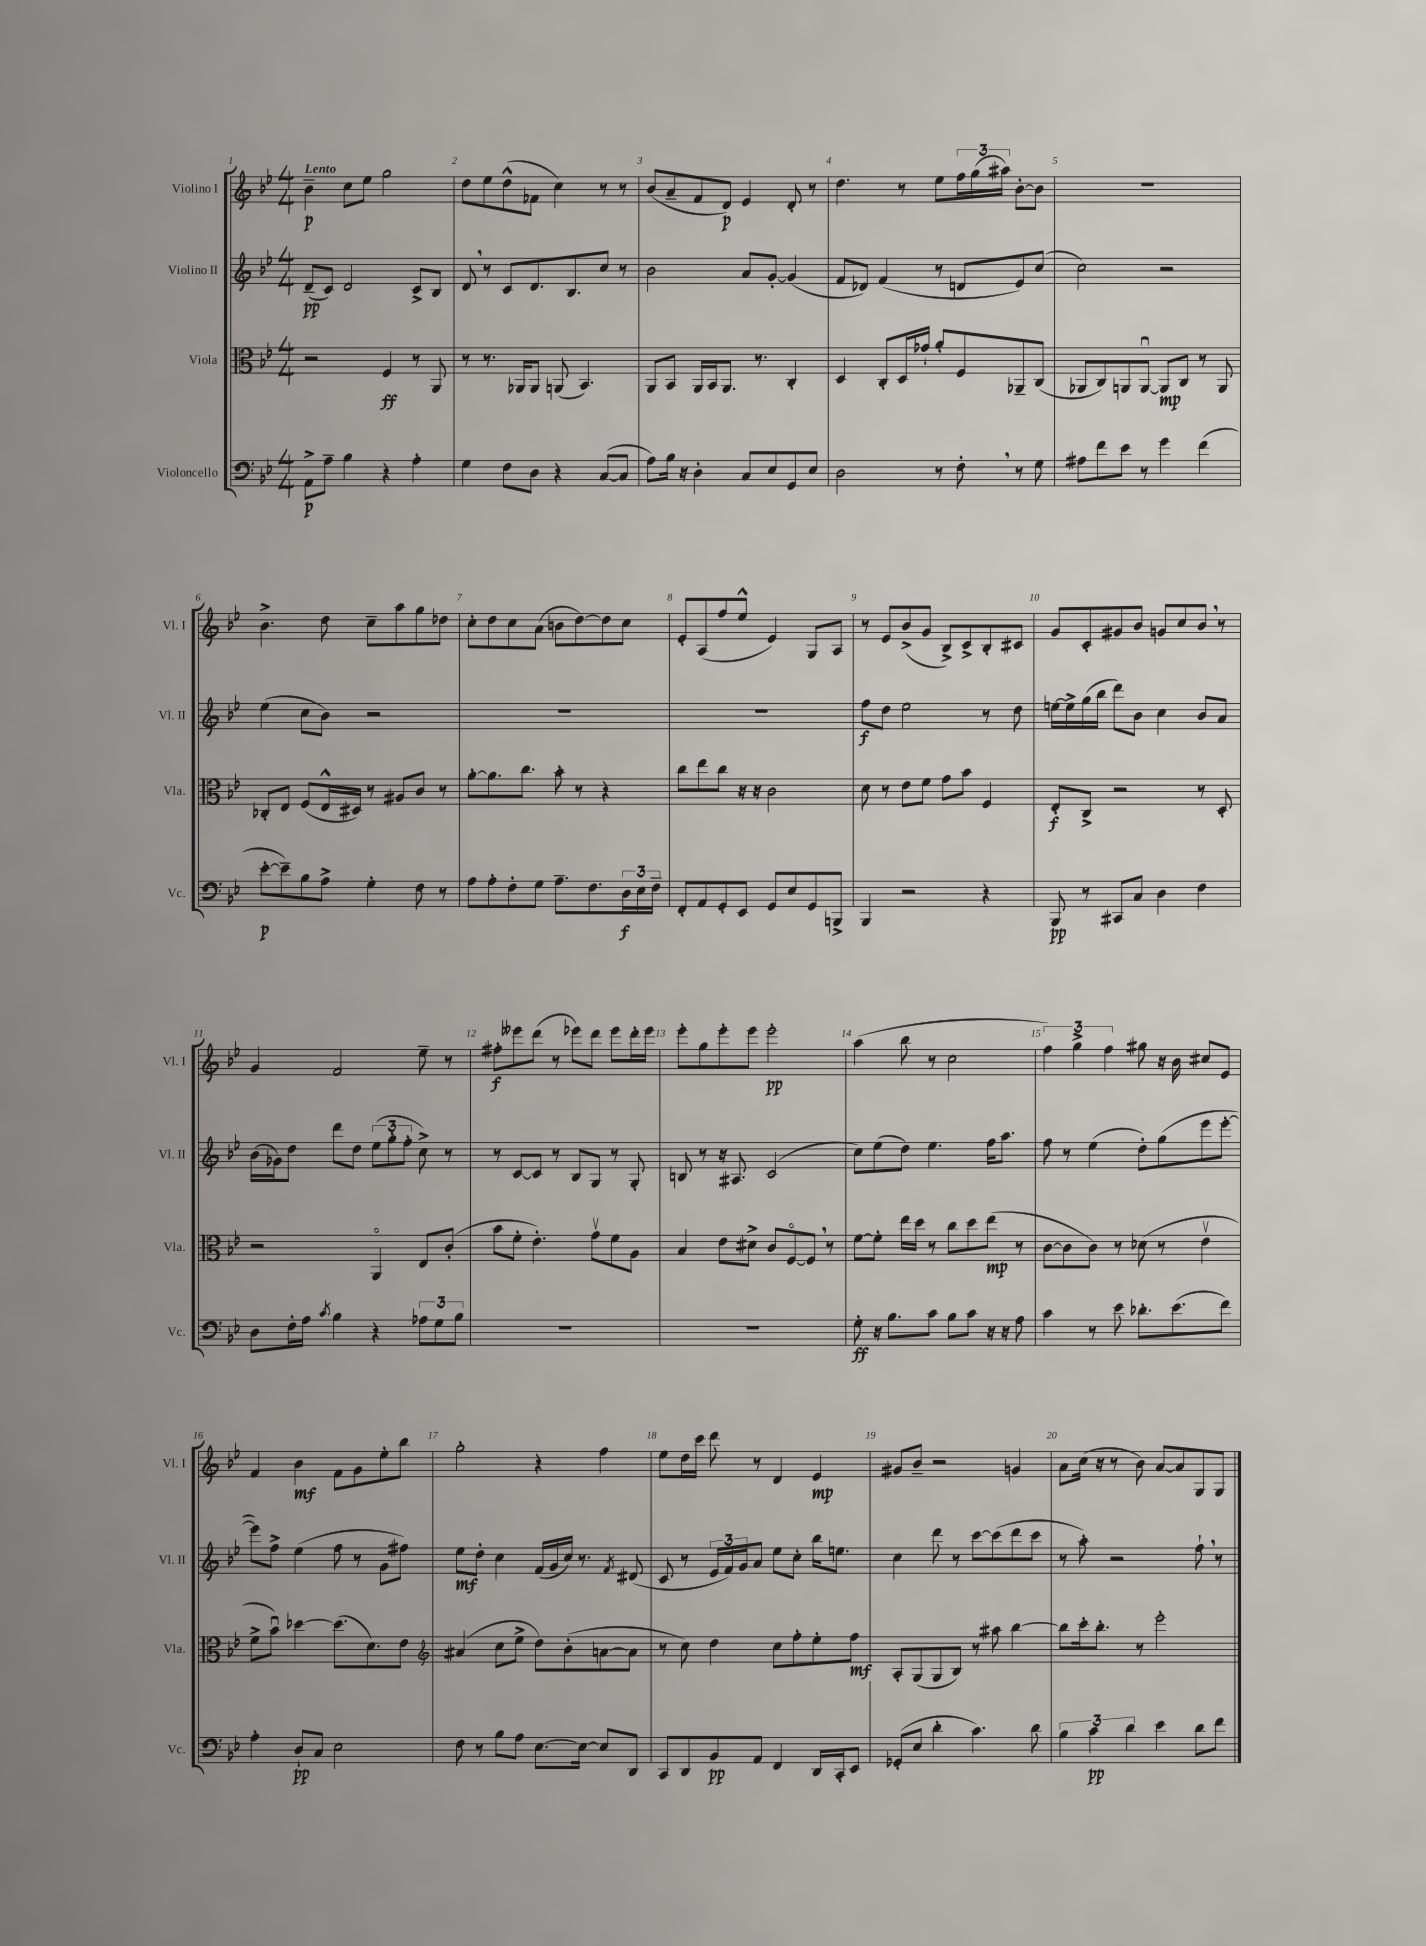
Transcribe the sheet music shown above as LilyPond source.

<<
\new StaffGroup <<
\new Staff = "s0" \with { instrumentName = "Violino I" shortInstrumentName = "Vl. I" } {
    \clef treble \key bes \major \numericTimeSignature \time 4/4 \tempo "Lento"
    bes'4--\p c''8 ees''8 g''2 |
    d''8 ees''8 d''8-^( fes'8 c''4) r8 r8 |
    bes'8( a'8-- f'8 d'8\p) ees'4 d'8-. r8 |
    d''4. r8 ees''8 \tuplet 3/2 { f''16 g''16( ais''16) } bes'8~-. bes'8 |
    r1 |
    bes'4.-> d''8 c''8-- a''8 g''8 des''8 |
    c''8-. d''8 c''8 a'8( b'8 d''8~) d''8 c''8 |
    ees'8-. a8( f''8 ees''8-^ ees'4) g8 a8 |
    r8 ees'8 bes'8->( g'8 bes8->) c'8-> bes8-. cis'8 |
    g'8 c'8-. gis'8 bes'8 g'8 c''8 bes'8 \breathe r8 |
    g'4 f'2 ees''8-- r8 |
    fis''8-.\f eeses'''8 d'''8( r8 ees'''8) d'''8 ees'''8 d'''16-. ees'''16 |
    ees'''8-. g''8 ees'''8-. ees'''8 ees'''2-.\pp |
    a''4( bes''8 r8 c''2 |
    \tuplet 3/2 { f''4) g''4-> f''4 } gis''8 r16 bes'16 cis''8 ees'8 |
    f'4 bes'4\mf f'8 g'8 ees''8-. bes''8 |
    g''2-. r4 f''4 |
    ees''8 d''16 c'''16 d'''8 r8 d'4 ees'4\mp |
    gis'8 bes'8-- r2 g'4 |
    a'8 c''16( r16 r8 bes'8) a'8~ a'8 g8 g8 \bar "|." |
}
\new Staff = "s1" \with { instrumentName = "Violino II" shortInstrumentName = "Vl. II" } {
    \clef treble \key bes \major \numericTimeSignature \time 4/4
    d'8--\pp( c'8) d'2 c'8-> bes8 |
    d'8 \breathe r8 c'8 d'8. bes8. c''8 r8 |
    bes'2 a'8 g'8~-. g'4( |
    f'8 des'8) f'4( r8 d'8 ees'8) c''8( |
    c''2) r2 |
    ees''4( c''8 bes'8) r2 |
    R1 |
    R1 |
    f''8\f d''8 ees''2 r8 d''8 |
    e''16~ e''16-> g''16( bes''16 d'''8) bes'8 c''4 bes'8 a'8 |
    bes'16( ges'16) d''8 d'''8 d''8 \tuplet 3/2 { ees''8( g''8-. f''8-. } c''8->) r8 |
    r8 c'8~ c'8 r8 bes8 g8 r8 g8-. |
    b8 r8 r16 ais8. c'2( |
    c''8) ees''8( d''8) ees''4. f''16 a''8. |
    f''8 r8 ees''4( d''8-.) g''8( ees'''8 ees'''8~-. |
    ees'''8) f''8-> ees''4( f''8 r8 g'8 fis''8) |
    ees''8\mf d''8-. c''4 f'16( g'16 c''16) r8. \acciaccatura { f'8 } dis'8( |
    c'8 r8 \tuplet 3/2 { ees'16 f'16) g'16 } a'8 ees''8 c''8-. bes''16 e''8. |
    c''4 d'''8 r8 c'''8~ c'''8( d'''8 c'''8 |
    r8 a''8-.) r2 f''8-! \breathe r8 \bar "|." |
}
\new Staff = "s2" \with { instrumentName = "Viola" shortInstrumentName = "Vla." } {
    \clef alto \key bes \major \numericTimeSignature \time 4/4
    r2 f4\ff r8 a,8 |
    r8 r8. aes,16 aes,8 a,8( bes,4.) |
    a,8 bes,8 a,16 bes,16 a,8. r8. c4-. |
    d4 c8-. d16 ges'16-! a'8-. f8 aes,8-- c8( |
    aes,8 c8) a,8 a,8~\downbow a,8\mp c8 r8 a,8 |
    ces8-. ees8 f8( ees16-^ dis16) r8 ais8 c'8 r8 |
    a'8~-. a'8. c''8. bes'8-. r8 r4 |
    c''8 ees''8 c''8 r16 r16 c'2 |
    d'8 r8 ees'8 f'8 g'8 bes'8 f4 |
    ees8-.\f c8-> r2 r8 d8-. |
    r2 a,4\flageolet ees8 c'8-.( |
    bes'8 f'8-. ees'4.-.) g'8\upbow f'8 a8 |
    bes4 ees'8 dis'8-> c'8 f8~\flageolet f8 \breathe r8 |
    f'8~ f'8-. ees''16 d''16 r8 c''8 d''8 ees''8\mp( r8 |
    c'8~ c'8 c'8) r8 des'8( r8 ees'4\upbow |
    f'8-> bes'8\downbow) des''4~ des''8.( d'8.) ees'8 |
    \clef treble ais'4( c''8 ees''8-> d''8) bes'8-.( a'8~ a'8 |
    r8 c''8) d''4 c''8 f''8-. ees''8-. f''8\mf |
    a8-. g8( g8 bes8) r8 ais''8 bes''4~ |
    bes''8 c'''16-. bes''8.-. r8 ees'''2-. \bar "|." |
}
\new Staff = "s3" \with { instrumentName = "Violoncello" shortInstrumentName = "Vc." } {
    \clef bass \key bes \major \numericTimeSignature \time 4/4
    a,8->\p a8-- bes4 r4 a4-. |
    g4 f8 d8 r4 c8~( c8 |
    a8) bes16 r16 d4-. c8 ees8 g,8 ees8 |
    d2 r8 f8-. \breathe r8 g8 |
    ais8 f'8 ees'8 r8 g'4 f'4( |
    ees'8~-.\p ees'8--) bes8 a8-> g4-. f8 r8 |
    a8 a8-. f8-. g8 a8.-- f8. \tuplet 3/2 { d16\f ees16 f16-- } |
    f,8-. a,8 g,8-. ees,8 g,8 ees8 g,8 b,,8-> |
    bes,,4 r2 r4 |
    bes,,8\pp r8 cis,8 c8 d4 f4 |
    d8 f16-. a16 \acciaccatura { c'8 } bes4 r4 \tuplet 3/2 { aes8 g8 bes8 } |
    R1 |
    r1 |
    g8-.\ff r16 bes8. c'8 bes8 c'8 r16 r16 a8 |
    c'4 r8 ees'8 des'8.-. ees'8.( f'8) |
    a4-. d8-!\pp c8 ees2 |
    f8 r8 bes8 a8 ees8.~ ees16~ ees8 d,8 |
    c,8 d,8 bes,8\pp a,8 f,4 d,16 c,16-. ees,8 |
    ges,8-.( ees8 d'4-. c'4.) d'8 |
    \tuplet 3/2 { bes4 c'4\pp d'4 } ees'4 d'8 f'8 \bar "|." |
}
>>
>>
\layout { \context { \Score \override BarNumber.break-visibility = ##(#f #t #t) barNumberVisibility = #all-bar-numbers-visible } }
